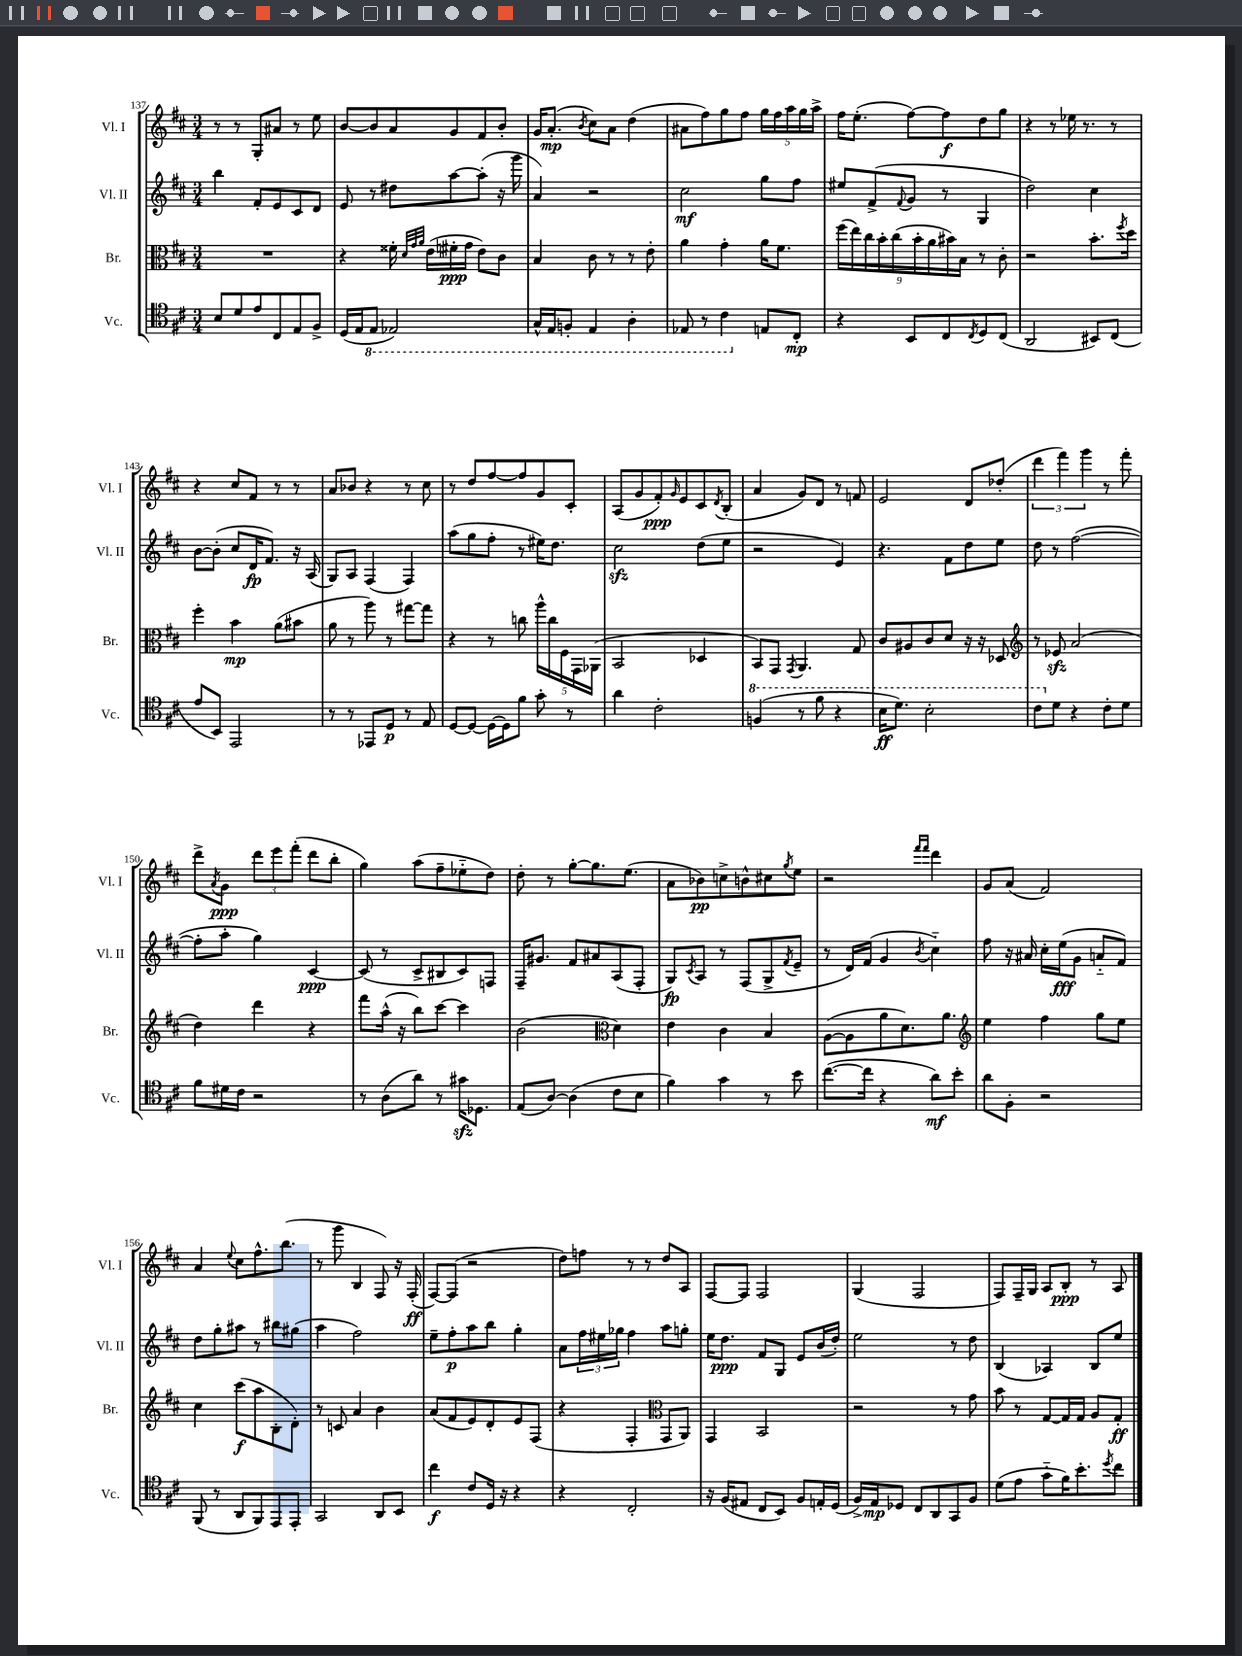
<<
\new StaffGroup <<
\new Staff = "s0" \with { instrumentName = "Vl. I" shortInstrumentName = "Vl. I" } {
    \clef treble \key d \major \numericTimeSignature \time 3/4
    r8 r8 g8-. ais'8 r8 e''8 |
    b'8~ b'8 a'8 g'8 fis'8 b'8-. |
    g'16 a'8.-.\mp( \acciaccatura { b'8 } cis''8) a'8 d''4( |
    ais'8 fis''8) g''8 fis''8 \tuplet 5/4 { g''16 fis''16 a''16 g''16 a''16-> } |
    fis''16 e''8.-.( fis''8~) fis''8\f d''8 g''8 |
    r4 r8 ees''16 r8. r8 |
    r4 cis''8 fis'8 r8 r8 |
    a'8 bes'8 r4 r8 cis''8 |
    r8 d''8 fis''8~ fis''8 g'8 cis'8-. |
    a8( g'8 fis'8-.\ppp) \grace { g'16 } e'8 cis'8 \acciaccatura { d'8 } b8-.( |
    a'4 g'8) d'8 r8 f'8 |
    e'2 d'8 des''8-.( |
    \tuplet 3/2 { d'''4 fis'''4) g'''4 } r8 fis'''8-. |
    d'''8-> \acciaccatura { a'8 } g'8\ppp \tuplet 3/2 { d'''8 e'''8 fis'''8-.( } d'''8 b''8-. |
    g''4) a''8( fis''8-- ees''8-_ d''8) |
    d''8-. r8 g''8~-. g''8. e''8.( |
    a'8 bes'8\pp) c''8-> b'8-^ cis''8 \acciaccatura { g''8 } e''8 |
    r2 \grace { fis'''16 fis'''16 } d'''4 |
    g'8 a'8( fis'2) |
    a'4 \appoggiatura { e''8 } cis''8 fis''8.-^ b''8.( |
    r8 g'''8 b4 fis8) r16 fis16-.\ff( |
    fis8~) fis8( r2 |
    d''8) f''8 r8 r8 d''8 a8 |
    fis8~ fis8 fis2 |
    g4( fis2 |
    fis8) fis16-- g16 a8 b8-.\ppp r8 a8 \bar "|." |
}
\new Staff = "s1" \with { instrumentName = "Vl. II" shortInstrumentName = "Vl. II" } {
    \clef treble \key d \major \numericTimeSignature \time 3/4
    b''4 fis'8-. e'8 cis'8 d'8 |
    e'8 r8 dis''8 a''8~ a''8-.( r16 g'''16 |
    a'4) r2 |
    cis''2\mf g''8 fis''8 |
    eis''8 fis'8->( \appoggiatura { fis'8 } g'8 r8 g4 |
    d''2) cis''4 |
    b'8~ b'8-.( cis''8 d'16\fp fis'8.) r16 a16( |
    g8) a8 fis4( fis4) |
    a''8( g''8 fis''8-. r8 eis''16) d''8. |
    cis''2\sfz d''8( e''8 |
    r2 e'4) |
    r4. fis'8 d''8 e''8 |
    d''8 r8 fis''2~( |
    fis''8-. a''8-. g''4) cis'4~\ppp |
    cis'8( r8 cis'8-> bis8 cis'8) f8 |
    fis16-- gis'8. fis'8 ais'8 a8( fis8-. |
    g8\fp) \acciaccatura { cis'8 } a8 r8 fis8( g8-> \acciaccatura { fis'8 } e'8-- |
    r8 d'16) fis'16( g'4 \acciaccatura { b'8 } cis''4-_) |
    fis''8 r16 ais'16 cis''16-. e''16\fff( g'8 a'8-_ fis'8) |
    d''8 g''8-. ais''8 r8 bis''8 gis''8( |
    a''4 fis''2) |
    e''8-- fis''8-.\p a''8 b''8 g''4-. |
    a'8 \tuplet 3/2 { fis''16 eis''16 ges''16 } fis''4 a''8 g''8-. |
    e''16 d''8.\ppp fis'8 g8 e'8 b'16( d''16-.) |
    e''2 r8 d''8 |
    b4( aes4) b8 e''8 \bar "|." |
}
\new Staff = "s2" \with { instrumentName = "Br." shortInstrumentName = "Br." } {
    \clef alto \key d \major \numericTimeSignature \time 3/4
    R2. |
    r4 fisis'16-. \grace { d'32 g'32 a'32 } e'16( fis'16-.\ppp g'16 e'8) cis'8 |
    b4 cis'8 r8 r8 e'8-. |
    a'4 g'4-. a'16 fis'8. |
    \tuplet 9/8 { fis''16( e''16) cis''16 b'16-. cis''16( b'16-. a'16 bis'16) b16 } r8 cis'8-. |
    r2 b'8.-. \acciaccatura { fis''8 } d''16 |
    fis''4-. b'4\mp a'8( bis'8 |
    a'8 r8 a''8) r8 gis''8~ gis''8 |
    r4 r8 c''8 \tuplet 5/4 { a''16-^ c''16 fis16 g,16 aes,16( } |
    b,2 des4 |
    b,8) g,8 \acciaccatura { g,8 } a,4. g8 |
    cis'8 ais8 cis'8 d'8 r16 r16 des8 |
    \clef treble r8 ees'8\sfz a'2( |
    d''4) d'''4 r4 |
    fis'''8 a''16-^( r16 b''8) cis'''8~ cis'''4 |
    b'2( \clef alto d'4) |
    e'4 cis'4 b4 |
    a8~( a8 a'8 d'8.) a'8. |
    \clef treble e''4 fis''4 g''8 e''8 |
    cis''4 cis'''8\f( a''8 b8-. d'8-.) |
    r8 c'8 a'4 b'4 |
    a'8( fis'8 e'8) d'8-. e'8 fis8( |
    r4 fis4-. \clef alto g,8 a,8) |
    g,4 b,2 |
    r2 r8 g'8 |
    b'8 r8 g8~ g16 g16 a8 g8-.\ff \bar "|." |
}
\new Staff = "s3" \with { instrumentName = "Vc." shortInstrumentName = "Vc." } {
    \clef tenor \key d \major \numericTimeSignature \time 3/4
    b8 d'8 e'8 cis8 e8 fis8-> |
    d16( e16 \ottava #-1 e,8 ees,2) |
    g,16-^ e,16 f,8-. e,4 a,4-. |
    ees,8 r8 cis4 \ottava #0 e!8 cis8-.\mp |
    r4 b,8 cis8 \acciaccatura { cis8 } d8 cis8( |
    a,2 bis,8) cis8( |
    e'8 b,8) e,2 |
    r8 r8 ees,8 d8\p r8 e8 |
    d8~ d8~ d16~ d16 fis'8 g'8-. r8 |
    a'4 cis'2-. |
    \ottava #1 f'4( r8 fis''8 r4 |
    b'16\ff d''8.) b'2-. |
    cis''8 \ottava #0 d'8 r4 cis'8-. d'8 |
    fis'8 dis'16 cis'16 r2 |
    r8 a8( a'8) r8 gis'16\sfz des8. |
    e8( a8~) a4( cis'8 b8 |
    fis'4) g'4 r8 b'8 |
    cis''8.~( cis''16 r4 a'8\mf) b'8-. |
    a'8 fis8-. r2 |
    fis,8( r8 a,8 fis,8) e,8 e,8-. |
    g,2 a,8 b,8 |
    cis''4\f cis'8 d16 r16 r4 |
    r4 cis2-. |
    r16 fis16( eis8 cis8 b,8) fis8 e16-. d16( |
    fis16->) e16\mp des8 cis8 a,8 g,8 fis8 |
    d'8( e'8 g'8-_ fis'16) b'8.-. \acciaccatura { d''8 } cis''8 \bar "|." |
}
>>
>>
\layout { \context { \Score currentBarNumber = #137 } }
